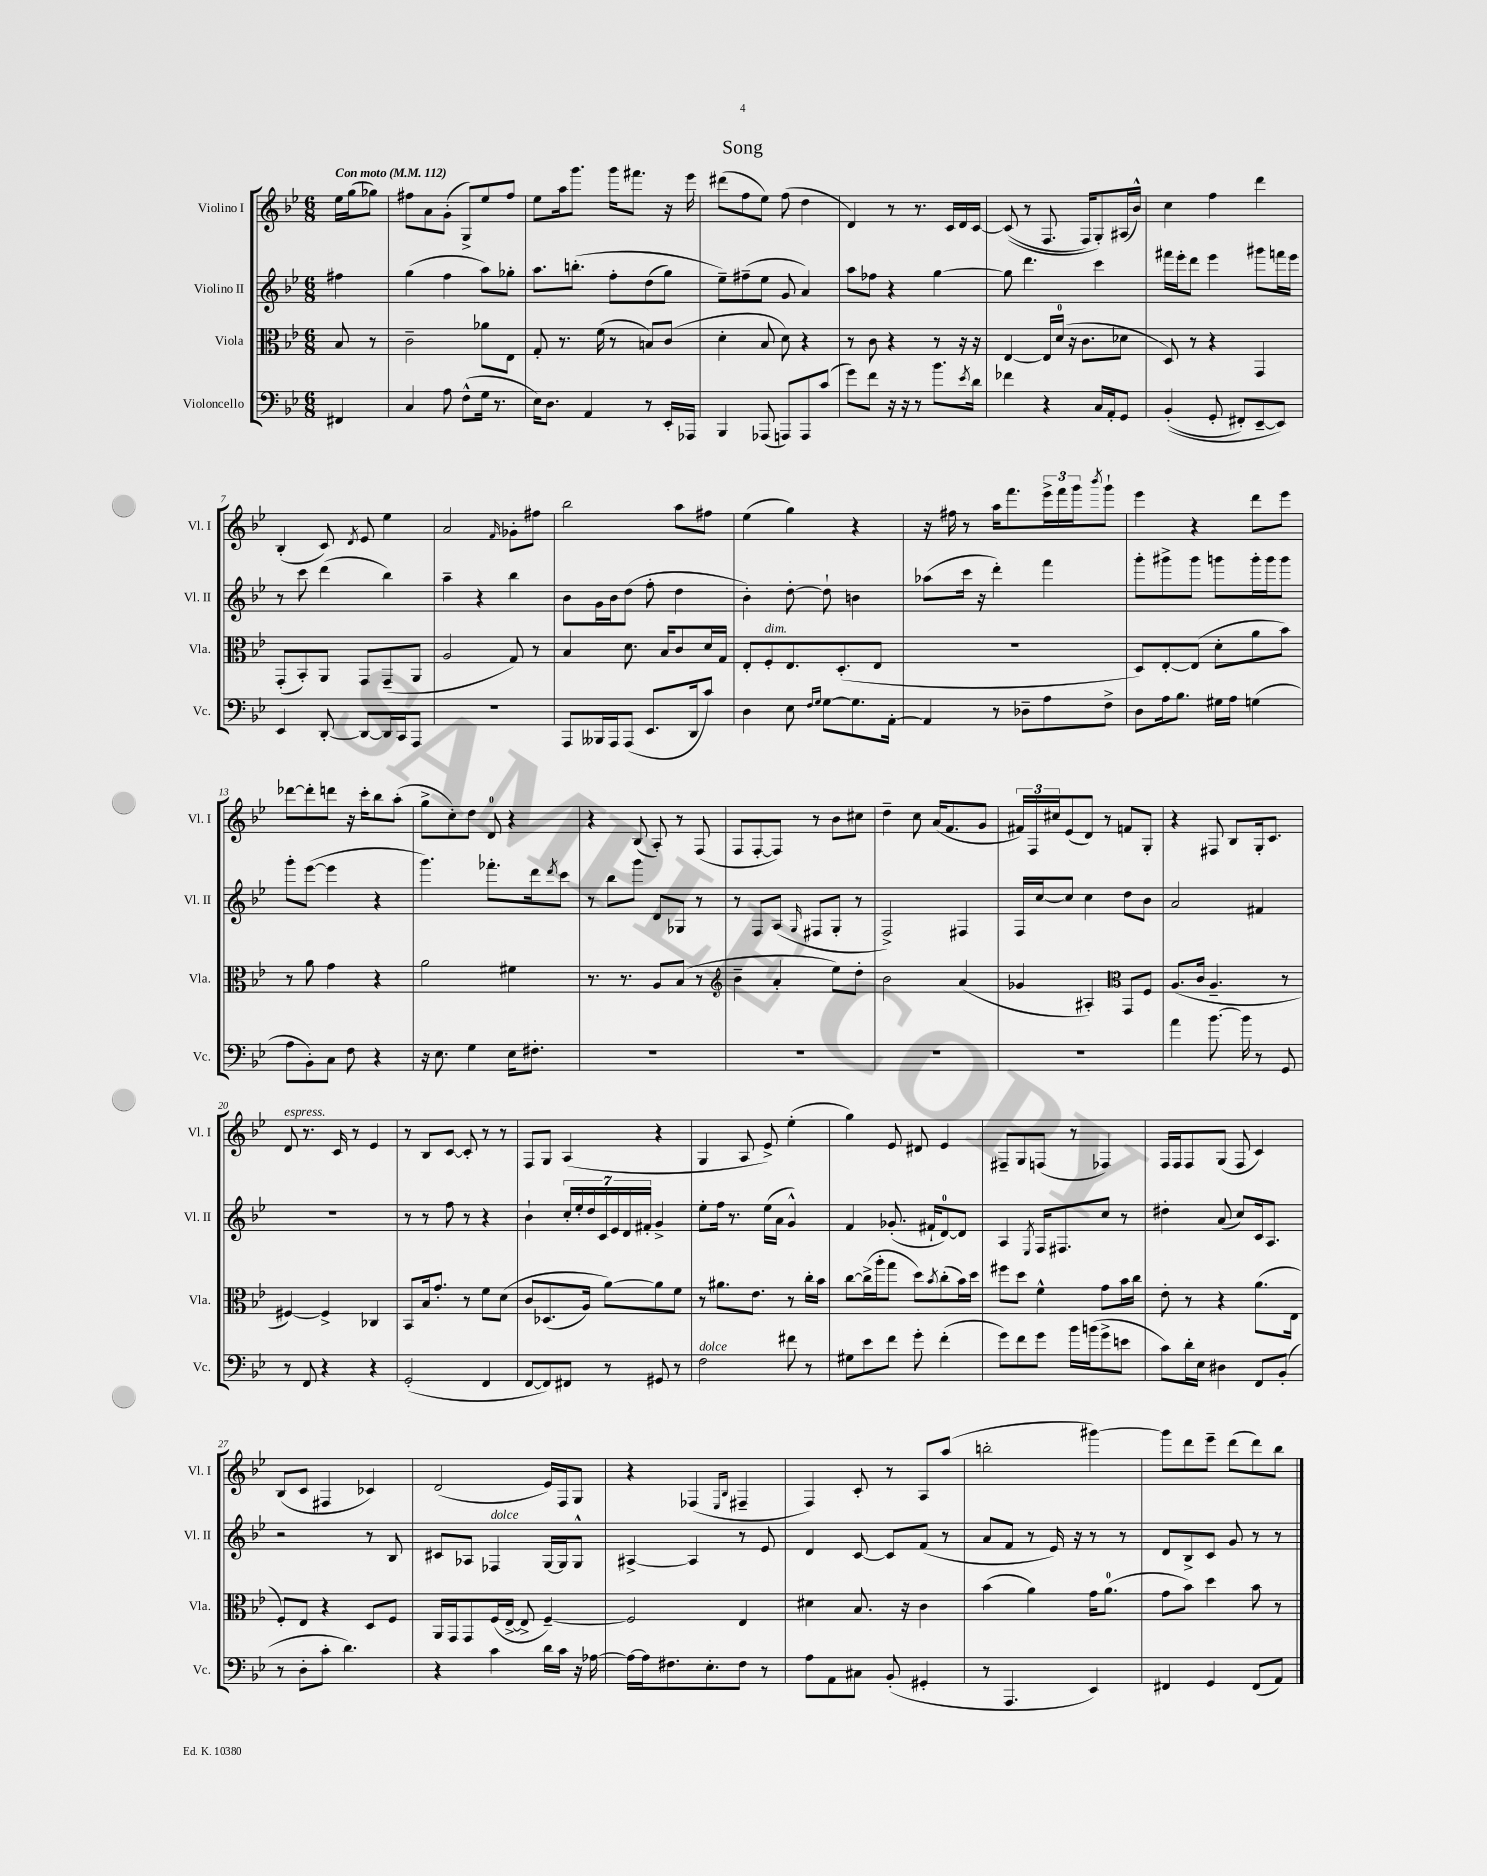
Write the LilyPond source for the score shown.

\header { title = "Song" }
<<
\new StaffGroup <<
\new Staff = "s0" \with { instrumentName = "Violino I" shortInstrumentName = "Vl. I" } {
    \clef treble \key bes \major \numericTimeSignature \time 6/8 \partial 4 \tempo "Con moto" 4 = 112
    ees''16 g''16( ges''8) |
    fis''8 a'8 g'8-.( g8->) ees''8 fis''8 |
    ees''8 a''16 g'''8. g'''16 fis'''8. r16 ees'''16 |
    dis'''8( f''8 ees''8) f''8( d''4 |
    d'4) r8 r8. c'16 d'16 c'16~ |
    c'8(\( r8 f8. f16) g8-.\) ais16( bes'16-^) |
    c''4 f''4 d'''4 |
    bes4-.( c'8) \acciaccatura { d'8 } ees'8 ees''4 |
    a'2 \grace { f'16 } ges'8-. fis''8 |
    bes''2 a''8 fis''8 |
    ees''4( g''4) r4 |
    r16 fis''16 r8 a''16 f'''8. \tuplet 3/2 { ees'''16-> f'''16 g'''16 } \acciaccatura { bes'''8 } g'''8-! |
    ees'''4 r4 d'''8 ees'''8 |
    des'''8~ des'''8-. d'''8 r16 c'''16-. bes''8 a''8-.( |
    g''8-> c''8-.) d''8 d'8-0 r4 |
    r4 bes8( a8-.) r8 f8( |
    f8 f8~-. f8) r8 bes'8 cis''8 |
    d''4-- c''8 a'16( f'8. g'8 |
    \tuplet 3/2 { fis'16) f16 cis''16 } ees'8( d'8) r8 f'8 g8-. |
    r4 fis8 bes8 g16-. c'8. |
    d'8^\markup { \italic "espress." } r8. c'16 r8 ees'4 |
    r8 bes8 c'8~ c'8-. r8 r8 |
    f8 g8 a4( r4 |
    g4 a8 ees'8->) ees''4-.( |
    g''4) ees'8 dis'8 ees'4 |
    fis8-- g8 f8( r8 fes4) |
    f16 f16 f8 g8( f8 c'4) |
    bes8( c'8 fis4 ces'4) |
    d'2( ees'16) f16 g8 |
    r4 fes4( \grace { ees16 bes16 } fis4-- |
    f4) c'8-. r8 a8 a''8( |
    b''2-. gis'''4~) |
    gis'''8 d'''8 ees'''8-- d'''8( d'''8) bes''8 \bar "|." |
}
\new Staff = "s1" \with { instrumentName = "Violino II" shortInstrumentName = "Vl. II" } {
    \clef treble \key bes \major \numericTimeSignature \time 6/8 \partial 4
    fis''4 |
    g''4( f''4 a''8) ges''8-. |
    a''8. b''8.-.\( f''8-. d''8( g''8) |
    ees''8--\) fis''8--( ees''8 g'8 a'4) |
    a''8 fes''8 r4 g''4~ |
    g''8 d'''4. c'''4 |
    fis'''16 ees'''16-. d'''8 ees'''4 gis'''8 f'''16 ees'''16 |
    r8 c'''8 d'''4( bes''4) |
    a''4-- r4 bes''4 |
    bes'8 g'16 bes'16 d''8( f''8-. d''4 |
    bes'4-.) d''8~-. d''8-! b'4 |
    aes''8( c'''16 r16 d'''4-.) f'''4 |
    g'''8-. gis'''8-> gis'''8 g'''8 g'''16-. g'''16 g'''8 |
    g'''8-. ees'''8~( ees'''4 r4 |
    g'''4.) fes'''8.-. d'''16 \acciaccatura { d'''8 } c'''8 |
    r8 bes''8 g'''8 d'8 ges8 r8 |
    r8 f8 a8( \grace { g16 } fis8 g8-. r8 |
    f2->) fis4 |
    f16 c''16~ c''8 c''4 d''8 bes'8 |
    a'2 fis'4 |
    R2. |
    r8 r8 f''8 r8 r4 |
    bes'4-! \tuplet 7/4 { c''16-. ees''16-. d''16 c'16 ees'16 d'16 fis'16-. } g'4-> |
    ees''8-. f''16 r8. ees''16( a'16 g'4-^) |
    f'4 ges'8.-.( fis'16-! d'8-0~) d'8 |
    a4 \acciaccatura { ees8 } f16 fis8. c''8 r8 |
    dis''4-. a'8( c''8) c'16 a8. |
    r2 r8 bes8 |
    cis'8 aes8 fes4^\markup { \italic "dolce" } g16~ g16 g8-^ |
    ais4~-> ais4 r8 ees'8 |
    d'4 c'8~ c'8 f'8( r8 |
    a'8 f'8 r8 ees'16) r16 r8 r8 |
    d'8 bes8-> c'8 g'8 r8 r8 \bar "|." |
}
\new Staff = "s2" \with { instrumentName = "Viola" shortInstrumentName = "Vla." } {
    \clef alto \key bes \major \numericTimeSignature \time 6/8 \partial 4
    bes8 r8 |
    c'2-- aes'8 ees8 |
    g8-. r8. f'16( r8 b8) c'8( |
    d'4-. bes8 d'8) r4 |
    r8 c'8 r4 r8 r16 r16 |
    ees4~ ees16 d'16-0( r16 c'8. des'8 |
    d8) r8 r4 g,4 |
    g,8-.( bes,8-.) a,8 g,8 g,8--( a,8 |
    a2 g8) r8 |
    bes4 d'8. bes16 c'8 d'16 g16 |
    ees8-. f8-.^\markup { \italic "dim." } ees8. d8.-.( ees8 |
    R2. |
    d8) ees8~-. ees8( d'8-. a'8 bes'8) |
    r8 a'8 g'4 r4 |
    a'2 fis'4 |
    r8. r8. a8 bes8( r8 |
    \clef treble bes'4-- a'4-. ees''8) d''8-. |
    bes'2 a'4( |
    ges'4 ais4-.) \clef alto g,8 f8 |
    a8.( c'16 a4.-- r8 |
    fis4~) fis4-> ces4 |
    bes,8 bes16 g'8.-. r8 f'8 d'8\( |
    c'8 des8.( a16) a'8~\) a'8 f'8 |
    r8 ais'8. ees'8. r8 c''16-. bes'16 |
    c''8~ c''16->( a''16-. g''8 d''8) \acciaccatura { bes'8 } c''8-.( bes'16) d''16 |
    fis''8 d''8 f'4-^ g'8 bes'16 c''16 |
    ees'8-. r8 r4 a'8.( ees16 |
    f8-.) ees8 r4 d8 f8 |
    a,16 g,16 g,8 f16( ees16~-> ees8-> f4~--) |
    f2 ees4 |
    dis'4 bes8. r16 c'4 |
    bes'4( a'4) g'16 a'8.-0( |
    g'8 bes'8) d''4 bes'8 r8 \bar "|." |
}
\new Staff = "s3" \with { instrumentName = "Violoncello" shortInstrumentName = "Vc." } {
    \clef bass \key bes \major \numericTimeSignature \time 6/8 \partial 4
    fis,4 |
    c4 a8 f8-^( g16 r8. |
    ees16) d8. a,4 r8 ees,16-. aes,,16 |
    bes,,4 aes,,8( a,,8) a,,8 c'8( |
    g'8) f'8 r16 r16 r8 bes'8. \acciaccatura { ees'8 } d'16 |
    fes'4 r4 c16 a,16-. g,8 |
    bes,4-.(\( g,8-. fis,8-.) ees,8~-- ees,8\) |
    ees,4 d,8~-. d,8~ d,16 c,16 a,,8 |
    R2. |
    a,,8 beses,,16 a,,16 a,,8( ees,8. d,16 c'8) |
    d4 ees8 \grace { f16 g16 } g8~ g8. a,16~-. |
    a,4 r8 des8-- a8 f8-> |
    d8 a16 bes8. gis16 a16 g4( |
    a8 bes,8-.) c8 f8 r4 |
    r16 ees8. g4 ees16 fis8.-. |
    R2. |
    R2. |
    R2. |
    R2. |
    a'4 bes'8.~ bes'16 r8 g,8 |
    r8 f,8 r4 r4 |
    g,2-.( f,4 |
    f,8~ f,8) fis,8 r8 gis,8 r8 |
    f2^\markup { \italic "dolce" } fis'8 r8 |
    gis8 ees'8 f'8 g'8-. f'4-.( |
    g'8) f'8 g'8 bes'16 b'16( g'8-> e'8 |
    c'8) d'16-. ees16 dis4 f,8 bes,8-.( |
    r8 d8-. c'8-. d'4.) |
    r4 c'4 d'16 c'16 r16 aes16~ |
    aes16~ aes16 fis8. ees8.-. fis8 r8 |
    a8 a,8 cis8 bes,8-.( gis,4-. |
    r8 a,,4. ees,4) |
    fis,4 g,4 fis,8( a,8) \bar "|." |
}
>>
>>
